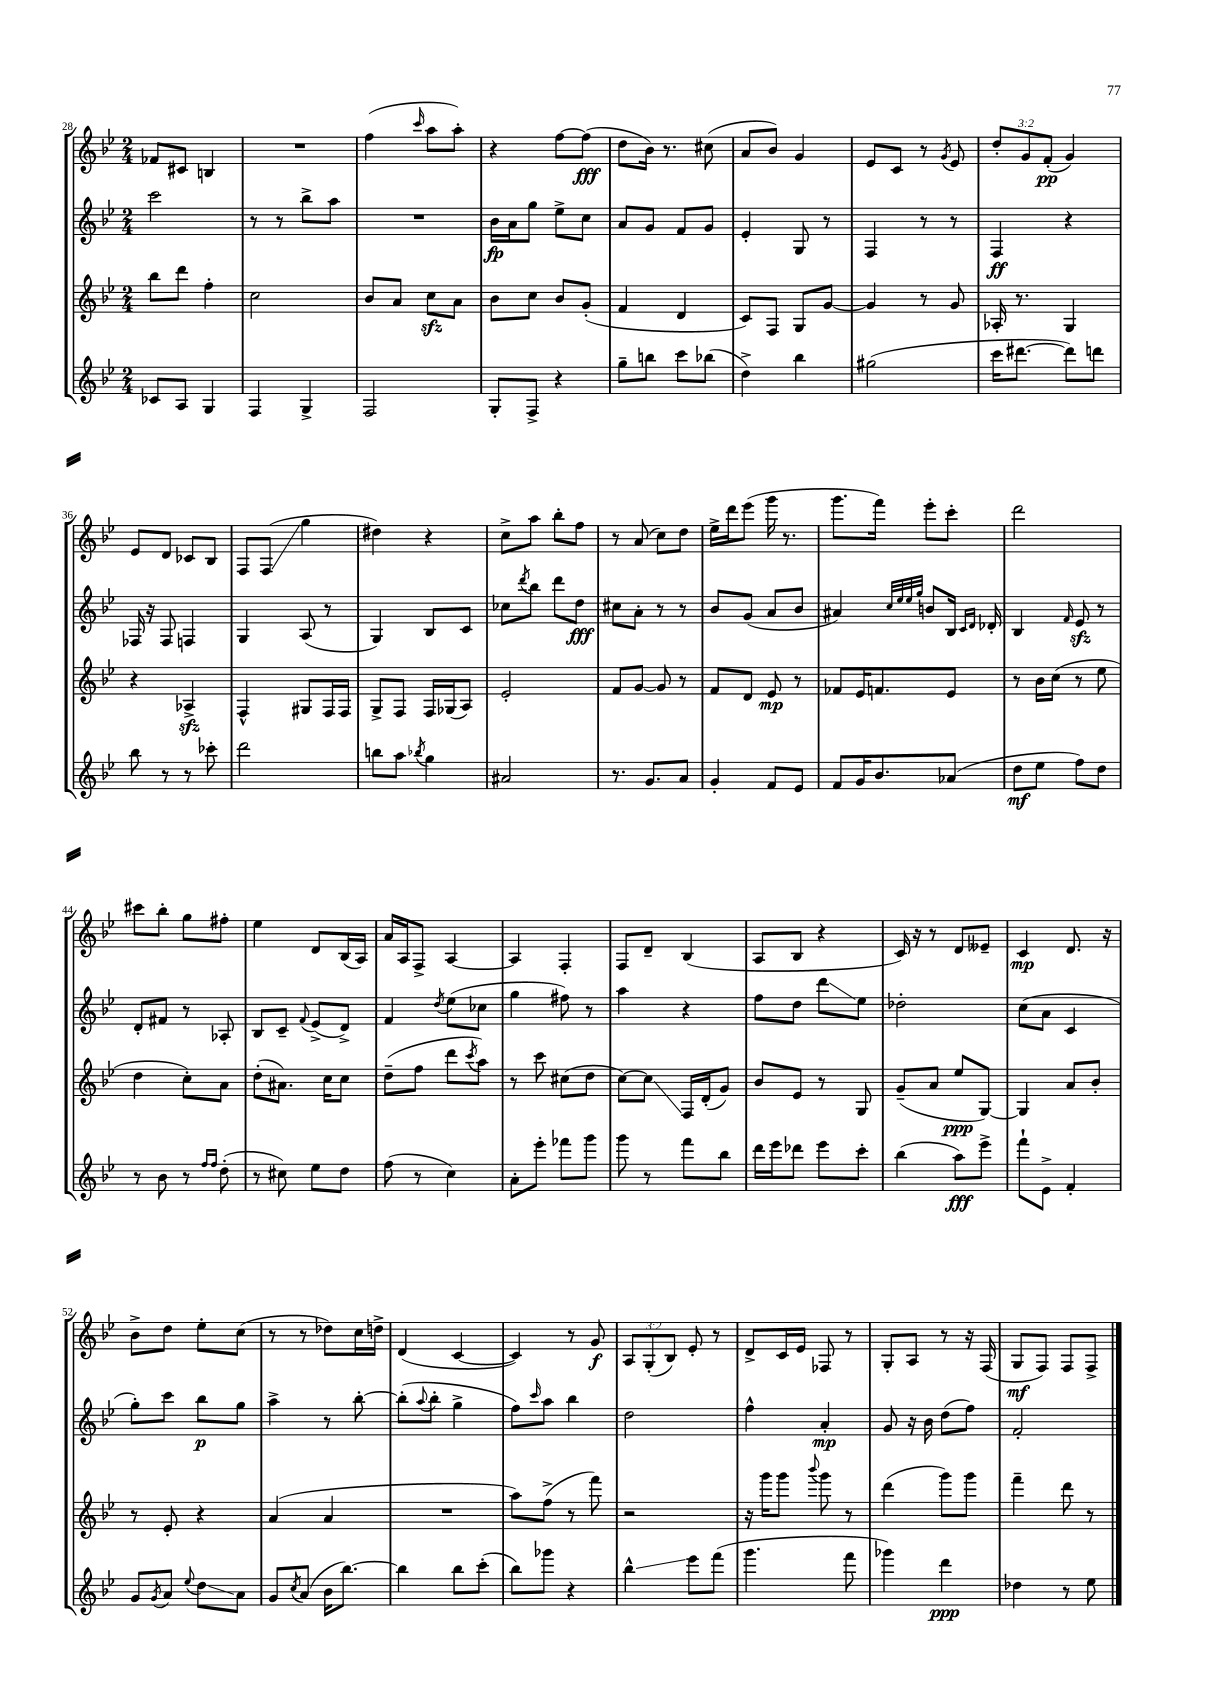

**kern	**kern	**kern	**kern
*staff4	*staff3	*staff2	*staff1
*clefG2	*clefG2	*clefG2	*clefG2
*k[b-e-]	*k[b-e-]	*k[b-e-]	*k[b-e-]
*M2/4	*M2/4	*M2/4	*M2/4
8c-/L	8bb-\L	2ccc\	8f-/L
8A/J	8ddd\J	.	8c#/J
4G/	4ff'\	.	4B/
=	=	=	=
4F/	2cc\	8r	2r
.	.	8r	.
4G^/	.	8bb-^\L	.
.	.	8aa\J	.
=	=	=	=
2F/	8b-/L	2r	(4ff\
.	8a/J	.	.
.	.	.	16qqccc/
.	8cc\L	.	8aa\L
.	8a\J	.	8aa'\J)
=	=	=	=
8G'/L	8b-\L	16b-\LL	4r
.	.	16a\J	.
8F^/J	8cc\J	8gg\J	.
4r	8b-/L	8ee-^\L	[8ff\L
.	(8g'/J	8cc\J	(8ff\]J
=	=	=	=
8gg~\L	4f/	8a/L	8dd\L
8bb\J	.	8g/J	16b-\Jk)
.	.	.	8.r
8ccc\L	4d/	8f/L	.
(8bb-\J	.	8g/J	(8cc#\
=	=	=	=
4dd^\)	8c/L)	4e-'/	8a/L
.	8F/J	.	8b-/J)
4bb-\	8G/L	8G/	4g/
.	[8g/J	8r	.
=	=	=	=
(2gg#\	4g/]	4F/	8e-/L
.	.	.	8c/J
.	8r	8r	8r
.	.	.	8qg/
.	8g/	8r	8e-/
=	=	=	=
16ccc\LK	16A-'/	4F/	12dd'/L
[8.ddd#\J	8.r	.	.
.	.	.	12g/
.	.	.	(12f'/J
8ddd#\]L)	4G/	4r	4g/)
8ddd\J	.	.	.
=	=	=	=
8bb-\	4r	16F-/	8e-/L
.	.	16r	.
8r	.	8F-/	8d/J
8r	4A-^/	4F/	8c-/L
8ccc-'\	.	.	8B-/J
=	=	=	=
2ddd\	4F^^/	4G/	8F/L
.	.	.	(8F/J
.	8G#/L	(8A/	4gg\
.	16F/L	8r	.
.	16F/JJ	.	.
=	=	=	=
8bb\L	8G^/L	4G/)	4dd#\)
8aa\J	8F/J	.	.
8qbb-/	.	.	.
4gg\	16F/LL	8B-/L	4r
.	(16G-/J	.	.
.	8A/J)	8c/J	.
=	=	=	=
2a#/	2e-'/	8cc-\L	8cc^\L
.	.	8qddd/	.
.	.	8bb-\J	8aa\J
.	.	8ddd\L	8bb-'\L
.	.	8dd\J	8ff\J
=	=	=	=
8.r	8f/L	8cc#\L	8r
.	[8g/J	8a'\J	(8a/
8.g/L	.	.	.
.	8g/]	8r	8cc\L)
8a/J	8r	8r	8dd\J
=	=	=	=
4g'/	8f/L	8b-/L	16ee-^\LL
.	.	.	16ddd\J
.	8d/J	(8g/J	(8eee-\J
8f/L	8e-/	8a/L	16ggg\
.	.	.	8.r
8e-/J	8r	8b-/J	.
=	=	=	=
8f/L	8f-/L	4a#/)	8.ggg\L
16g/K	16e-/K	.	.
8.b-/	8.f/	.	16fff\Jk)
.	.	32qqcc/LLL	.
.	.	32qqee-/	.
.	.	32qqee-/	.
.	.	32qqgg/JJJ	.
.	.	8b/L	8eee-'\L
(8a-/J	8e-/J	16B-/Jk	8ccc'\J
.	.	16qqc/LL	.
.	.	16qqd/JJ	.
.	.	16d-'/	.
=	=	=	=
8dd\L	8r	4B-/	2ddd\
8ee-\J	16b-\LL	.	.
.	(16cc\JJ	.	.
.	.	16qqf/	.
8ff\L)	8r	8e-/	.
8dd\J	8ee-\	8r	.
=	=	=	=
8r	4dd\	8d'/L	8ccc#\L
8b-\	.	8f#/J	8bb-'\J
8r	8cc'\L)	8r	8gg\L
16qqff/LL	.	.	.
16qqff/JJ	.	.	.
(8dd'\	8a\J	8A-'/	8ff#'\J
=	=	=	=
8r	(8dd'\L	8B-/L	4ee-\
8cc#\)	8.a#\J)	8c~/J	.
.	.	8qqf/	.
8ee-\L	.	(8e-^/L	8d/L
.	16cc\LK	.	.
8dd\J	8cc\J	8d^/J)	(16B-/L
.	.	.	16A/JJ)
=	=	=	=
(8ff\	(8dd~\L	4f/	16a/LL
.	.	.	16A/J
8r	8ff\J	.	8F^/J
.	.	8qdd/	.
4cc\)	8ddd\L	(8ee-\L	[4A/
.	8qccc/	.	.
.	8aa\J)	8cc-\J	.
=	=	=	=
8a'\L	8r	4gg\	4A/]
8eee-'\J	8ccc\	.	.
8fff-\L	(8cc#\L	8ff#\)	4F'/
8ggg\J	8dd\J	8r	.
=	=	=	=
8ggg\	[8cc\L)	4aa\	8F/L
8r	8cc\]J	.	8d~/J
8fff\L	16F/LL	4r	(4B-/
.	(16d'/J	.	.
8bb-\J	8g/J)	.	.
=	=	=	=
16ddd\LL	8b-/L	8ff\L	8A/L
16eee-\J	.	.	.
8ddd-\J	8e-/J	8dd\J	8B-/J
8eee-\L	8r	8ddd\L	4r
8ccc'\J	8G/	8ee-\J	.
=	=	=	=
(4bb-\	(8g~/L	2dd-'\	16c/)
.	.	.	16r
.	8a/J	.	8r
8aa\L)	8ee-/L	.	8d/L
8eee-^\J	[8G/J)	.	8e--~/J
=	=	=	=
8fff`\L	4G/]	(8cc\L	4c/
8e-^\J	.	8a\J	.
4f'/	8a/L	4c/	8.d/
.	8b-'/J	.	.
.	.	.	16r
=	=	=	=
8g/L	8r	8gg'\L)	8b-^\L
8qg/	.	.	.
8a/J	8e-'/	8ccc\J	8dd\J
8qqee-/	.	.	.
8dd\L	4r	8bb-\L	8ee-'\L
8a\J	.	8gg\J	(8cc\J
=	=	=	=
8g/L	(4a/	4aa^\	8r
8qcc/	.	.	.
(8a/J	.	.	8r
16b-\LK	4a/	8r	8dd-\L)
[8.bb-\J)	.	.	.
.	.	[8bb-'\	16cc\L
.	.	.	16dd^\JJ
=	=	=	=
4bb-\]	2r	(8bb-'\]L	(4d/
.	.	8qqaa/	.
.	.	8bb-'\J	.
8bb-\L	.	4gg^\	[4c/
(8ccc'\J	.	.	.
=	=	=	=
8bb-\L)	8aa\L)	8ff\L)	4c/])
.	.	16qqccc/	.
8ggg-\J	(8ff^\J	8aa\J	.
4r	8r	4bb-\	8r
.	8fff\)	.	8g/
=	=	=	=
4bb-^^\	2r	2dd\	12A/L
.	.	.	(12G'/
.	.	.	12B-/J)
8eee-\L	.	.	8e-'/
(8fff\J	.	.	8r
=	=	=	=
4.ggg\	16r	4ff^^\	8d^/L
.	16ggg\LK	.	.
.	8ggg\J	.	16c/L
.	.	.	16e-/JJ
.	8qqbbb-/	.	.
.	8ggg\	4a'/	8F-/
8fff\	8r	.	8r
=	=	=	=
4ggg-\)	(4ddd\	8g/	8G'/L
.	.	16r	8A/J
.	.	16b-\	.
4ddd\	8ggg\L)	(8dd\L	8r
.	8ggg\J	8ff\J)	16r
.	.	.	(16F/
=	=	=	=
4dd-\	4fff~\	2f'/	8G/L
.	.	.	8F/J)
8r	8ddd\	.	8F/L
8ee-\	8r	.	8F^/J
==	==	==	==
*-	*-	*-	*-
